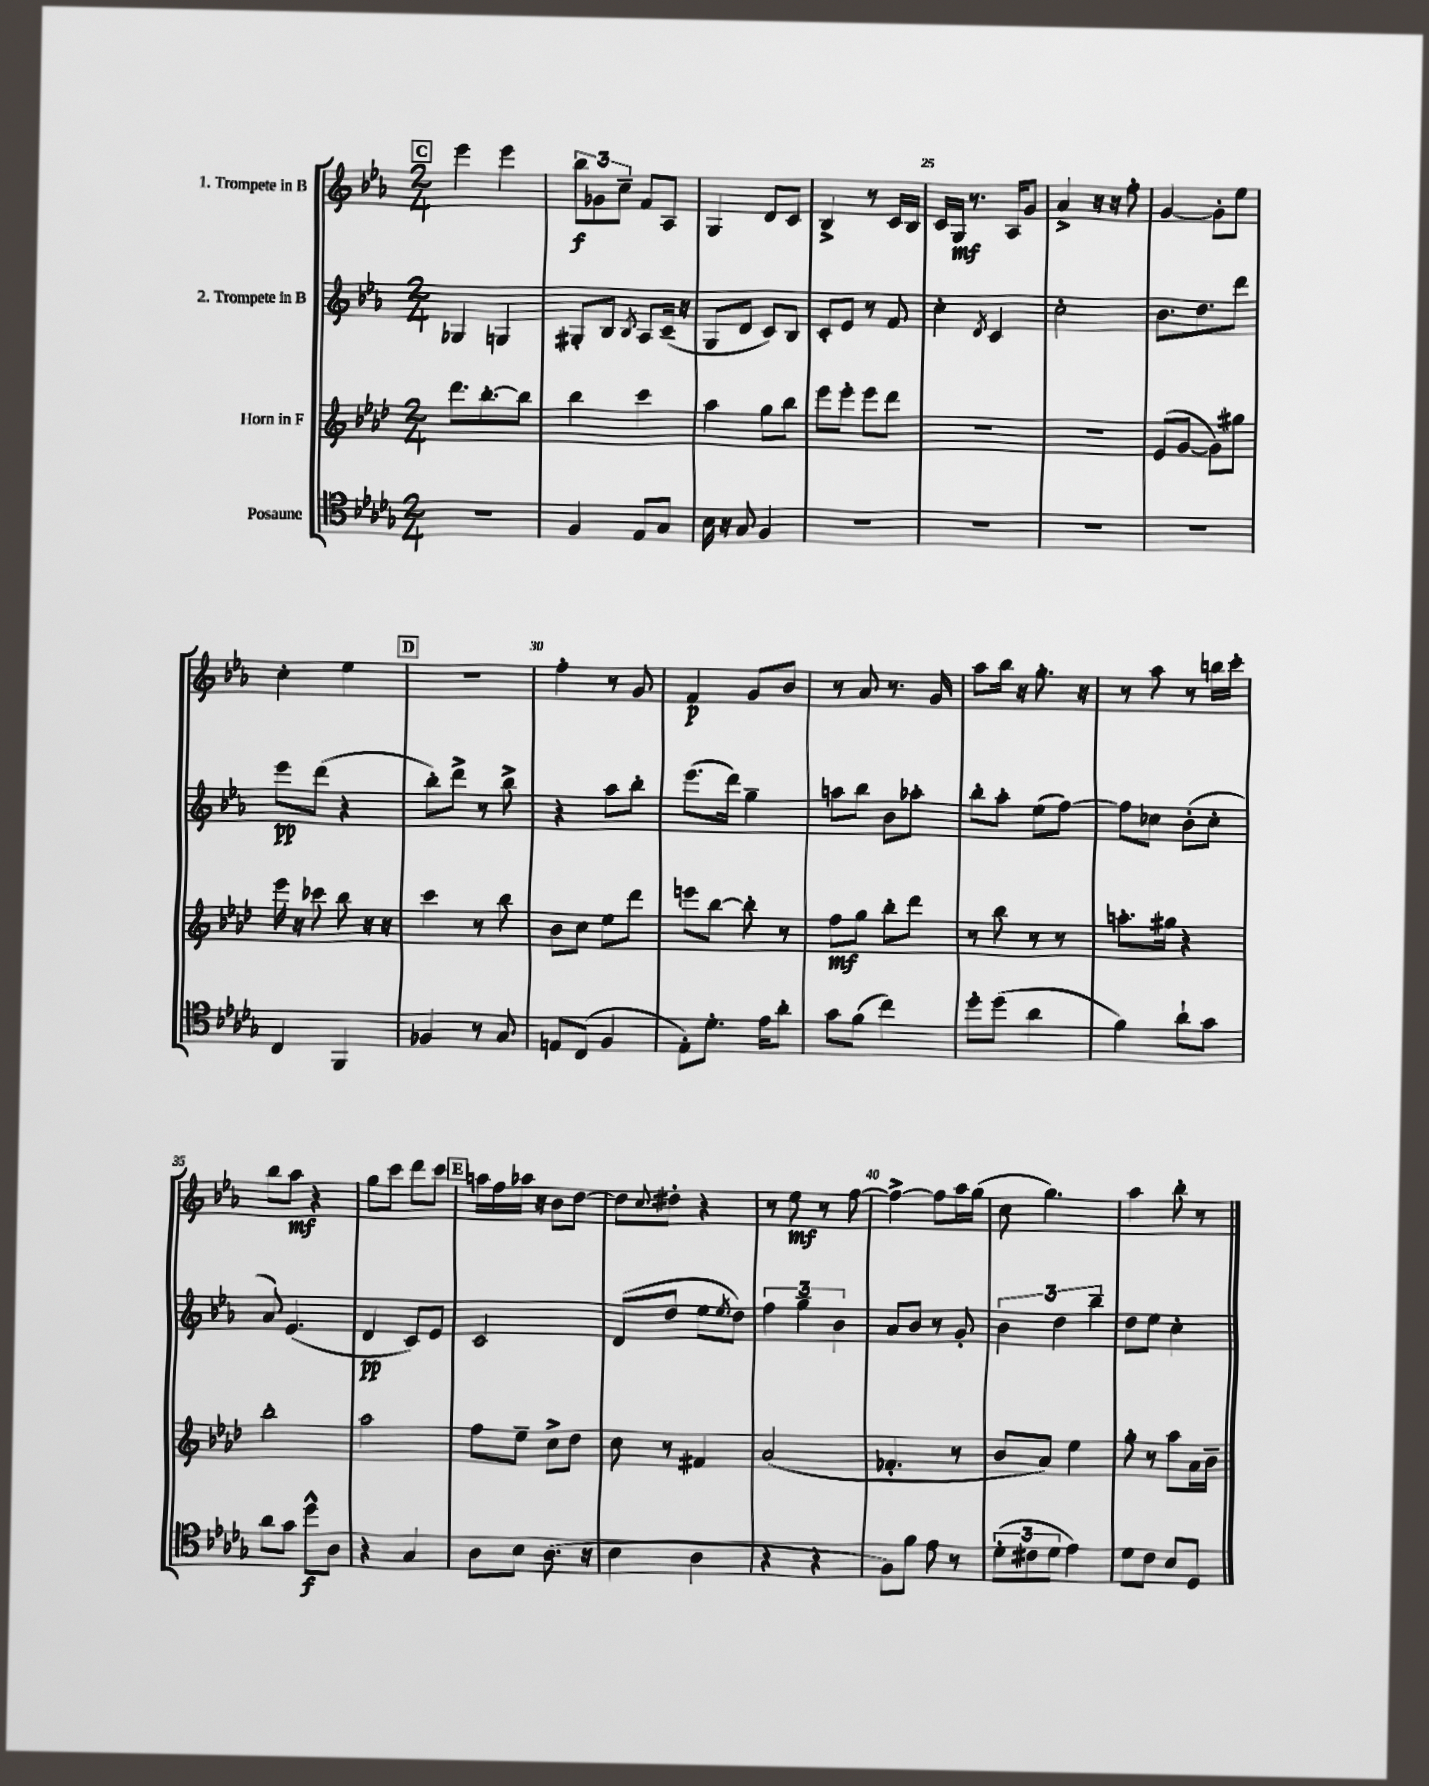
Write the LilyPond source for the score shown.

<<
\new StaffGroup <<
\new Staff = "s0" \with { instrumentName = "1. Trompete in B" } {
    \clef treble \key ees \major \numericTimeSignature \time 2/4
    \mark \markup { \box "C" } ees'''4 ees'''4 |
    \tuplet 3/2 { bes''8\f ges'8 c''8-- } f'8 aes8 |
    g4 d'8 c'8 |
    bes4-> r8 c'16 bes16 |
    c'16 g16\mf r8. aes16 g'8 |
    aes'4-> r16 r16 f''8-. |
    g'4~ g'8-. ees''8 |
    c''4-. ees''4 |
    \mark \markup { \box "D" } r2 |
    f''4-. r8 g'8 |
    f'4\p g'8 bes'8 |
    r8 aes'8 r8. g'16 |
    aes''8 bes''16 r16 g''8.-. r16 |
    r8 aes''8 r8 b''16 c'''16-. |
    bes''8 aes''8\mf r4 |
    g''8 c'''8 d'''8 c'''8 |
    \mark \markup { \box "E" } a''16 f''16 aes''16 r16 bes'8 d''8~ |
    d''8 \appoggiatura { c''8 } dis''8-. r4 |
    r8 ees''8\mf r8 f''8~ |
    f''4~-> f''8 aes''16 g''16( |
    c''8 g''4.) |
    aes''4 bes''8-. r8 \bar "|." |
}
\new Staff = "s1" \with { instrumentName = "2. Trompete in B" } {
    \clef treble \key ees \major \numericTimeSignature \time 2/4
    \mark \markup { \box "C" } ges4 g4 |
    gis8-. bes8 \acciaccatura { bes8 } aes8 c'16--( r16 |
    g8 d'8 c'8) bes8 |
    c'8-. ees'8 r8 f'8 |
    c''4-. \acciaccatura { d'8 } c'4 |
    c''2-. |
    bes'8. d''8. d'''8 |
    ees'''8\pp d'''8( r4 |
    \mark \markup { \box "D" } bes''8-.) d'''8-> r8 bes''8-> |
    r4 aes''8 bes''8-. |
    ees'''8.( d'''16) g''4-- |
    a''8 bes''8 bes'8 aes''8-. |
    bes''8-. aes''8-. ees''8( f''8~) |
    f''8 ces''8 bes'8-.( ces''8-. |
    aes'8) ees'4.( |
    d'4\pp c'8) ees'8 |
    \mark \markup { \box "E" } c'2 |
    d'8( d''8 ees''8 \acciaccatura { ees''8 } d''8) |
    \tuplet 3/2 { f''4 g''4-- bes'4 } |
    aes'8 bes'8 r8 g'8-. |
    \tuplet 3/2 { bes'4 d''4 bes''4-- } |
    d''8 ees''8 c''4-. \bar "|." |
}
\new Staff = "s2" \with { instrumentName = "Horn in F" } {
    \clef treble \key aes \major \numericTimeSignature \time 2/4
    \mark \markup { \box "C" } des'''8. bes''8.~-. bes''8 |
    bes''4 c'''4 |
    aes''4 g''8 bes''8 |
    ees'''8 ees'''8-. ees'''8 des'''8 |
    R2 |
    R2 |
    ees'8( g'8~ g'8) gis''8 |
    ees'''16 r16 ces'''8 bes''8 r16 r16 |
    \mark \markup { \box "D" } c'''4 r8 bes''8 |
    bes'8 c''8 ees''8 des'''8 |
    e'''8 bes''8~ bes''8-. r8 |
    f''8\mf g''8 bes''8-. des'''8 |
    r8 bes''8 r8 r8 |
    a''8.-. gis''16 r4 |
    bes''2-. |
    aes''2 |
    \mark \markup { \box "E" } f''8 ees''8-- c''8-> des''8 |
    c''8 r8 fis'4 |
    aes'2( |
    fes'4.-. r8 |
    bes'8 aes'8) ees''4 |
    g''8-. r8 aes''8 aes'16 bes'16-- \bar "|." |
}
\new Staff = "s3" \with { instrumentName = "Posaune" } {
    \clef tenor \key des \major \numericTimeSignature \time 2/4
    \mark \markup { \box "C" } R2 |
    f4 ees8 ges8 |
    bes16 r16 ges8 f4 |
    R2 |
    R2 |
    R2 |
    R2 |
    c4 f,4 |
    \mark \markup { \box "D" } fes4 r8 ges8 |
    e8 c8( f4 |
    ees8-.) des'8.-. ees'16 aes'8-. |
    ges'8 f'8( c''4) |
    des''8-. des''8( aes'4 |
    f'4) aes'8-! ges'8 |
    aes'8 ges'8 des''8-^\f aes8 |
    r4 ges4 |
    \mark \markup { \box "E" } aes8 bes8 aes8.( r16 |
    bes4 aes4 |
    r4 r4 |
    f8) f'8 ees'8 r8 |
    \tuplet 3/2 { des'8-.( cis'8 des'8 } ees'4) |
    des'8 c'8 bes8 des8 \bar "|." |
}
>>
>>
\layout { \context { \Score currentBarNumber = #21 \override BarNumber.break-visibility = ##(#f #t #t) barNumberVisibility = #(every-nth-bar-number-visible 5) } }
